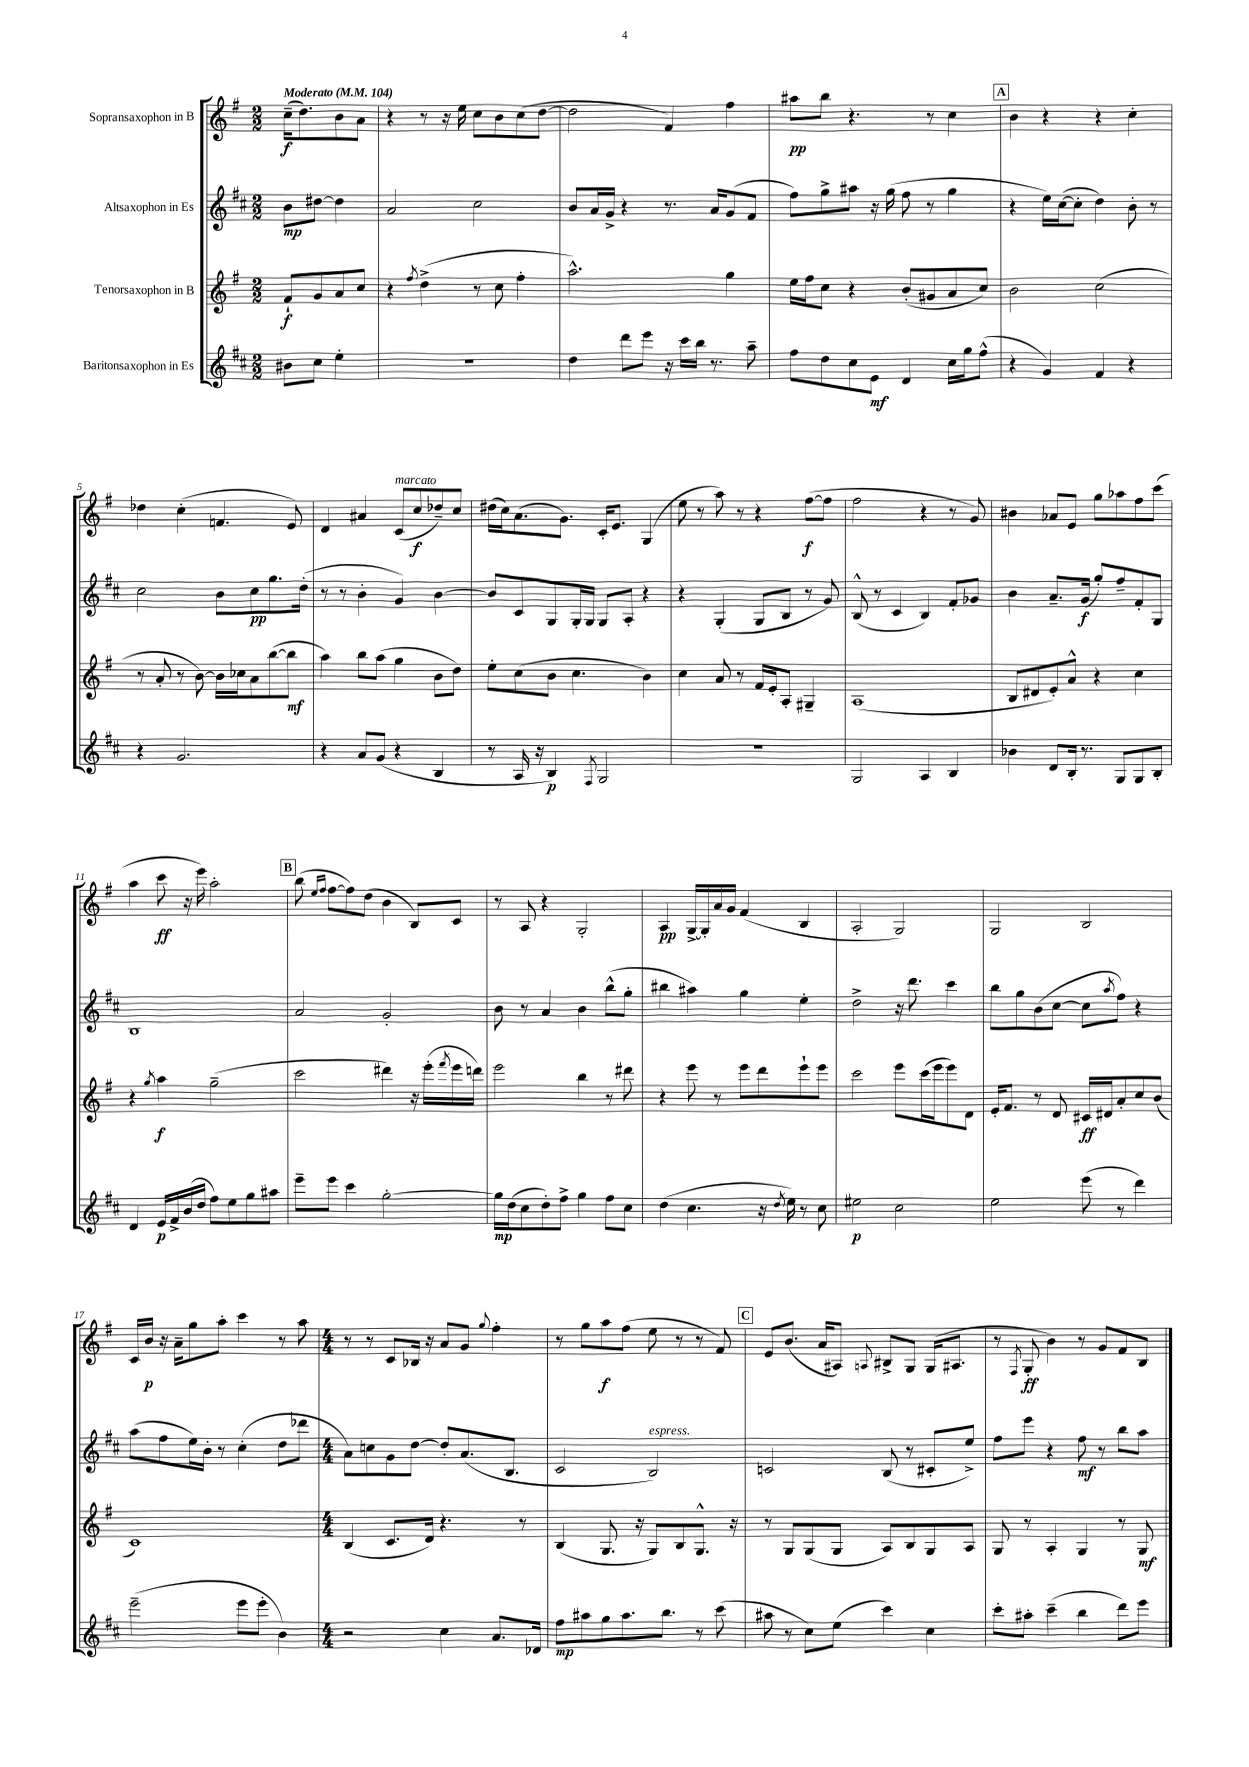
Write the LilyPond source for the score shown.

<<
\new StaffGroup <<
\new Staff = "s0" \with { instrumentName = "Sopransaxophon in B" } {
    \clef treble \key g \major \numericTimeSignature \time 2/2 \partial 2 \tempo "Moderato" 4 = 104
    c''16--\f( d''8.) b'8 a'8 |
    r4 r8 r16 e''16 c''8 b'8 c''8( d''8~ |
    d''2 fis'4) fis''4 |
    ais''8\pp b''8 r4. r8 c''4 |
    \mark \markup { \box "A" } b'4 r4 r4 c''4-. |
    des''4 c''4-.( f'4. e'8) |
    d'4 ais'4 c'8^\markup { \italic "marcato" }( c''8\f des''8--) c''8 |
    dis''16( c''16) a'8.( g'8.) c'16-. e'8. g4( |
    e''8 r8 a''8) r8 r4 fis''8~\f( fis''8 |
    fis''2 r4 r8 g'8) |
    bis'4 aes'8 e'8 g''8 aes''8 fis''8 c'''8( |
    a''4 c'''8\ff r16 e'''16) a''2-. |
    \mark \markup { \box "B" } b''8( \grace { e''16 fis''16 } fis''8~ fis''8) d''8( b'4 b8) c'8 |
    r8 a8 r4 g2-. |
    a4\pp g16~-> g16-. a'16 g'16 fis'4( b4 |
    a2-. g2) |
    g2 b2 |
    c'16 b'16\p r16 a'16-- g''8 a''8-. c'''4 r8 a''8 |
    \numericTimeSignature \time 4/4 r8 r8 c'8 bes16 r16 a'8 g'8 \appoggiatura { g''8 } fis''4-. |
    r8 g''8 a''8\f fis''8( e''8 r8 r8 fis'8) |
    \mark \markup { \box "C" } e'8 b'8.( a'16 ais8) \appoggiatura { a8 } bis8-> g8 g16( ais8. |
    r8 \acciaccatura { fis8 } g8-.\ff b'4) r8 g'8 fis'8 b8 \bar "|." |
}
\new Staff = "s1" \with { instrumentName = "Altsaxophon in Es" } {
    \clef treble \key d \major \numericTimeSignature \time 2/2 \partial 2
    b'8\mp dis''8~ dis''4 |
    a'2 cis''2 |
    b'8 a'16 g'16-> r4 r8. a'16 g'8( fis'8 |
    fis''8) g''8-> ais''8 r16 g''16( fis''8 r8 g''4 |
    \mark \markup { \box "A" } r4 e''16) cis''16~( cis''8-. d''4) b'8-. r8 |
    cis''2 b'8 cis''8\pp g''8. d''16-.( |
    r8 r8 b'4-. g'4) b'4~ |
    b'8 cis'8 g8 g16-. g16 g8 a8-. r4 |
    r4 g4-.( g8 b8 r8 g'8) |
    b8-^( r8 cis'4 b4) fis'8-. ges'8 |
    b'4 a'8.-- g'16\f( g''8-.) fis''8-- fis'8-. g8 |
    b1 |
    \mark \markup { \box "B" } a'2 g'2-. |
    b'8 r8 a'4 b'4 b''8-^( g''8-. |
    bis''4 ais''4) g''4 e''4-. |
    d''2-> r16 d'''8. cis'''4 |
    b''8 g''8 b'8( cis''8~ cis''8 \acciaccatura { a''8 } fis''8) r4 |
    a''8( fis''8 e''16) b'16-. r8 cis''4-.( d''8 des'''8 |
    \numericTimeSignature \time 4/4 a'8) c''8 g'8 d''8~ d''8-. a'8.( b8. |
    cis'2 b2^\markup { \italic "espress." }) |
    \mark \markup { \box "C" } c'2 b8( r8 cis'8-. e''8->) |
    fis''8 e'''8 r4 fis''8\mf r8 b''8 a''8 \bar "|." |
}
\new Staff = "s2" \with { instrumentName = "Tenorsaxophon in B" } {
    \clef treble \key g \major \numericTimeSignature \time 2/2 \partial 2
    fis'8-!\f g'8 a'8 c''8 |
    r4 \acciaccatura { fis''8 } d''4->( r8 c''8 fis''4-. |
    a''2.-^) g''4 |
    e''16 fis''16 c''8 r4 b'8-.( gis'8 a'8 c''8) |
    \mark \markup { \box "A" } b'2 c''2( |
    r8 a'8-. r8 b'8~) b'16 ces''16 a'8 b''8~( b''8\mf |
    a''4) b''8 a''8( g''4 b'8 d''8) |
    e''8-. c''8( b'8 c''4. b'4) |
    c''4 a'8 r8 fis'16 e'16-. a8-. gis4-- |
    a1( |
    b8 dis'8 e'8-.) a'8-^ r4 c''4 |
    r4 \acciaccatura { g''8 } a''4\f g''2--( |
    \mark \markup { \box "B" } c'''2 dis'''4) r16 e'''16-.( \acciaccatura { fis'''8 } e'''16 d'''16) |
    e'''2 b''4 r8 dis'''8 |
    r4 e'''8 r8 e'''8 d'''8 e'''8-! e'''8 |
    c'''2 e'''8 c'''16( e'''16 e'''8) d'8 |
    e'16-. fis'8. r8 d'8 cis'16\ff dis'16 a'8-. c''8 b'8( |
    c'1) |
    \numericTimeSignature \time 4/4 b4( c'8. d'16) r4. r8 |
    b4( g8. r16 g8) b8 g8.-^ r16 |
    \mark \markup { \box "C" } r8 g8 g8( g8 a8) b8 g8 a8 |
    g8 r8 a4-. g4 r8 g8\mf \bar "|." |
}
\new Staff = "s3" \with { instrumentName = "Baritonsaxophon in Es" } {
    \clef treble \key d \major \numericTimeSignature \time 2/2 \partial 2
    bis'8 cis''8 e''4-. |
    r1 |
    d''4 d'''8 e'''8 r16 cis'''16 b''16 r8. a''8-- |
    fis''8 d''8 cis''8 e'8\mf d'4 cis''16 g''16 fis''8-^( |
    \mark \markup { \box "A" } r4 g'4) fis'4 r4 |
    r4 g'2. |
    r4 a'8 g'8( r4 b4 |
    r8 a16 r16 b4\p) \acciaccatura { fis8 } g2 |
    r1 |
    g2 a4 b4 |
    bes'4 d'8 b16-. r8. g8 g8 b8-. |
    d'4 e'16\p fis'16-> b'16( d''16 fis''8) e''8 g''8 ais''8 |
    \mark \markup { \box "B" } e'''8-- e'''8 cis'''4 g''2~-. |
    g''16\mp d''16( cis''8 d''8-.) fis''8-> g''4 fis''8 cis''8 |
    d''4( cis''4. r16 \acciaccatura { d''8 } e''16) r8 cis''8 |
    eis''2\p cis''2 |
    e''2 e'''8( r8 d'''4) |
    e'''2--( e'''8 e'''8-. b'4) |
    \numericTimeSignature \time 4/4 r2 cis''4 a'8. des'16 |
    fis''8\mp ais''8 g''8 ais''8. b''8. r8 cis'''8( |
    \mark \markup { \box "C" } ais''8 r8 cis''8) e''8( cis'''4) cis''4 |
    cis'''8-. ais''8-. cis'''4--( b''4 d'''8) e'''8 \bar "|." |
}
>>
>>
